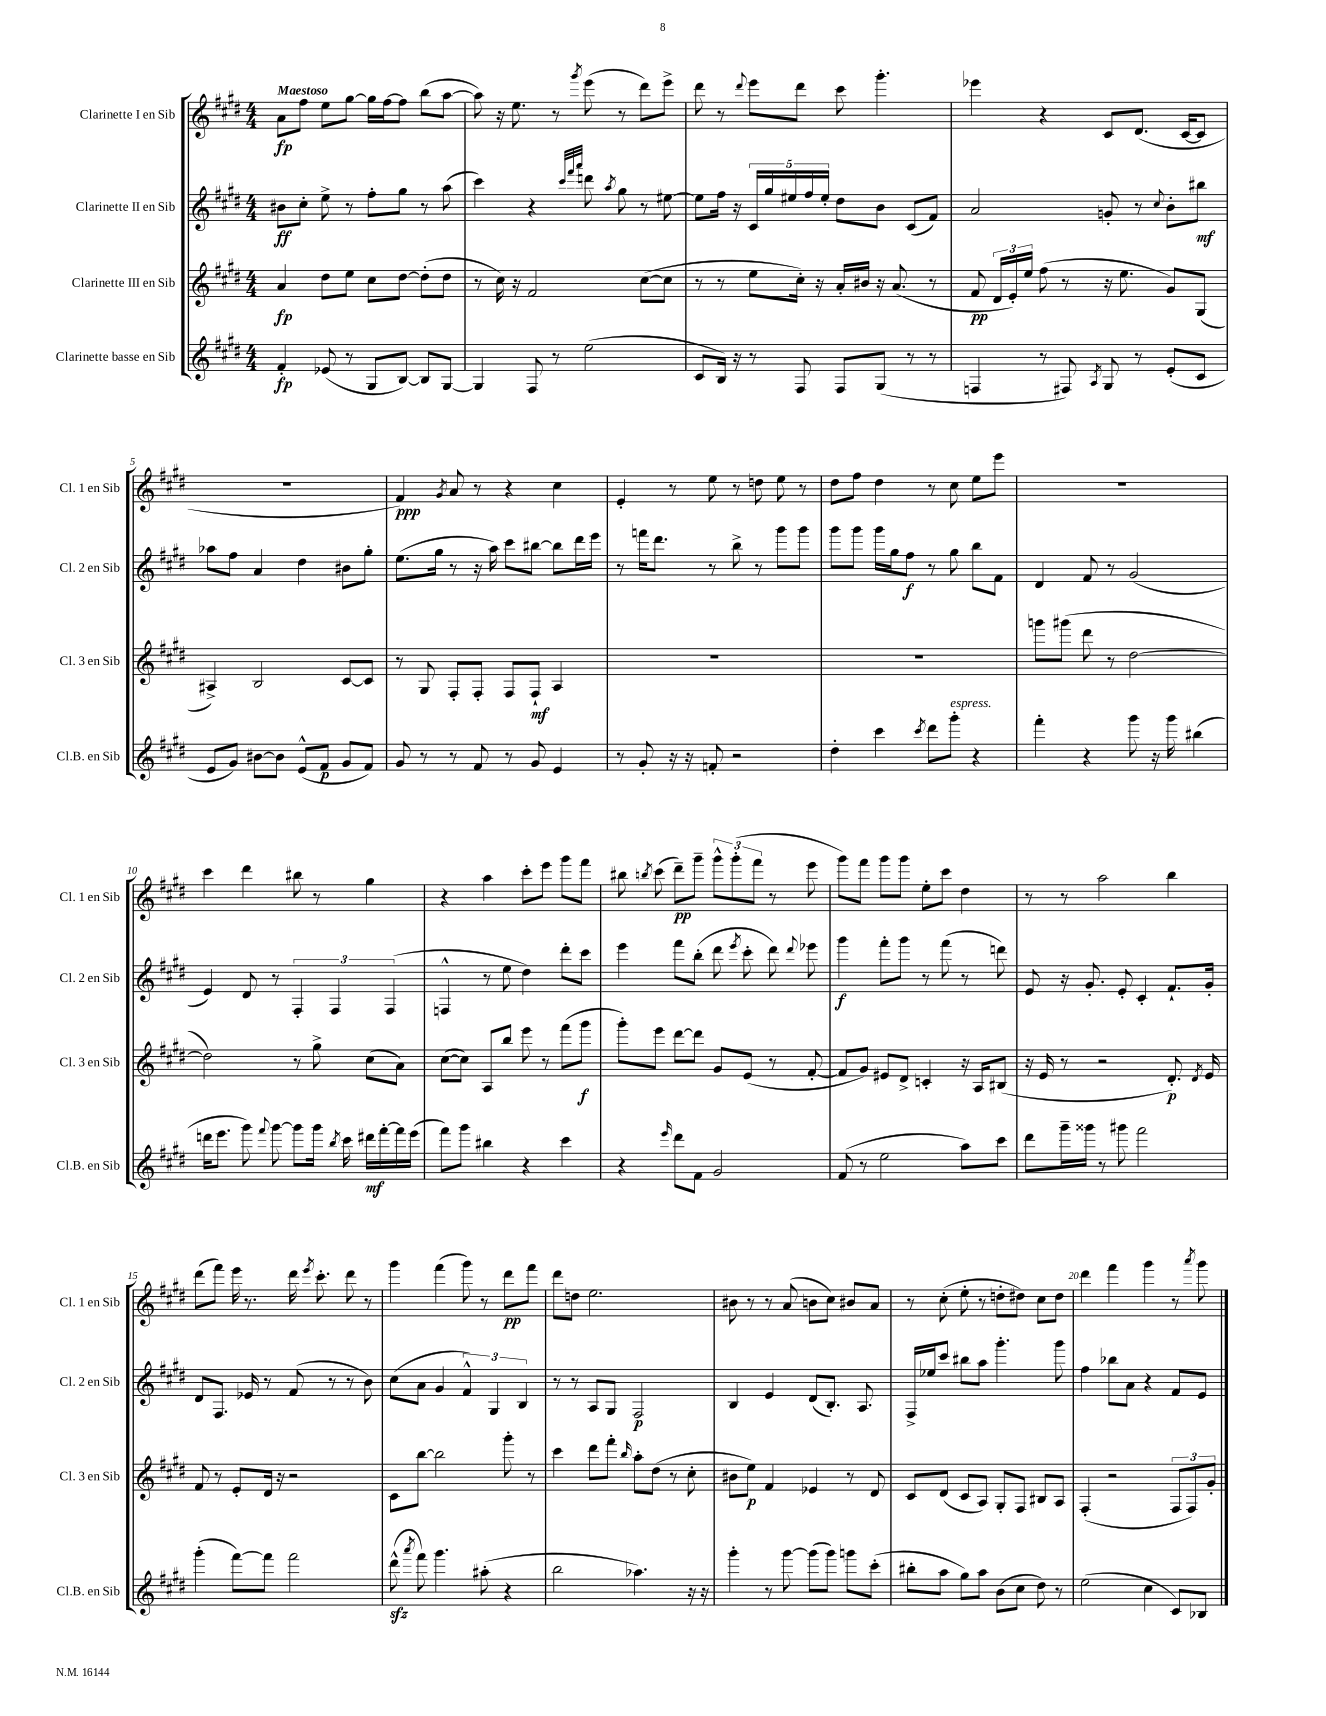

**kern	**kern	**kern	**kern
*staff4	*staff3	*staff2	*staff1
*clefG2	*clefG2	*clefG2	*clefG2
*k[f#c#g#d#]	*k[f#c#g#d#]	*k[f#c#g#d#]	*k[f#c#g#d#]
*M4/4	*M4/4	*M4/4	*M4/4
4f#'/	4a/	8b#\L	8a\L
.	.	8cc#'\J	8ff#\J
(8e-/	8dd#\L	8ee^\	8ee\L
8r	8ee\J	8r	[8gg#\J
8G#/L	8cc#\L	8ff#'\L	16gg#\]LL
.	.	.	[16ff#\J
[8B/J)	[8dd#\J	8gg#\J	8ff#\]J
8B/]L	(8dd#'\]L	8r	(8bb\L
[8G#/J	8dd#\J	(8aa\	[8aa\J
=	=	=	=
4G#/]	8r	4ccc#\)	8aa\])
.	16cc#\)	.	16r
.	16r	.	8.ee\
8F#/	2f#/	4r	.
8r	.	.	8r
.	.	32qqccc#/LLL	.
.	.	32qqfff#/	.
.	.	32qqaaa/JJJ	8qggg#/
(2ee\	.	8ddd\	(8eee\
.	.	8qaa/	.
.	.	8gg#\	8r
.	([8cc#\L	8r	8ddd#\L)
.	8cc#\]J	[8ee#\	8eee^\J
=	=	=	=
8c#/L	8r	8ee#\]L	8ddd#\
16B/Jk)	8r	16ff#\Jk	8r
16r	.	16r	.
.	.	.	8qqddd#/
8r	8ee\L	20c#/LL	8eee\L
.	.	20gg#/	.
.	.	20ee#/	.
8F#/	16cc#'\Jk)	.	8ddd#\J
.	.	20ff#/	.
.	16r	.	.
.	.	20ee#'/JJ	.
8F#/L	16a'/LL	8dd#\L	8ccc#\
.	16b#/JJ	.	.
(8G#/J	16r	8b\J	4.ggg#'\
.	(8.a/	.	.
8r	.	(8c#/L	.
8r	8r	8f#/J)	.
=	=	=	=
4F/	8f#/	2a/	4eee-\
.	24d#/LL	.	.
.	24e'/)	.	.
.	24ee/JJ	.	.
8r	(8ff#\	.	4r
8F#/)	8r	.	.
8qA/	.	.	.
8G#/	16r	8g'/	8c#/L
.	8.ee\	.	.
8r	.	8r	(8.d#/J
.	.	8qqcc#/	.
(8e'/L	8g#/L)	8b'\L	.
.	.	.	[16c#/LK
8c#/J	(8G#/J	8bb#\J	8c#/]J
=	=	=	=
8e/L	4A#^/)	8aa-\L	1r
8g#/J)	.	8ff#\J	.
[8b#\L	2B/	4a/	.
8b#\]J	.	.	.
(8e^^/L	.	4dd#\	.
8f#/J	.	.	.
8g#/L	[8c#/L	8b#\L	.
8f#/J)	8c#/]J	8gg#'\J	.
=	=	=	=
8g#/	8r	(8.ee\L	4f#/)
8r	8G#/	.	.
.	.	16gg#\Jk	.
.	.	.	8qg#/
8r	8F#'/L	8r	8a/
8f#/	8F#'/J	16r	8r
.	.	16aa\)	.
8r	8F#/L	8ccc#\L	4r
8g#/	8F#`/J	[8bb#\J	.
4e/	4A/	8bb#\]L	4cc#\
.	.	16ddd#\L	.
.	.	16eee\JJ	.
=	=	=	=
8r	1r	8r	4e'/
8g#'/	.	16fff\LK	.
.	.	8.ddd#\J	.
16r	.	.	8r
16r	.	.	.
8f'/	.	8r	8ee\
2r	.	8bb^\	8r
.	.	8r	8dd\
.	.	8ggg#\L	8ee\
.	.	8ggg#\J	8r
=	=	=	=
4dd#'\	1r	8ggg#\L	8dd#\L
.	.	8ggg#\J	8ff#\J
4ccc#\	.	16ggg#\LL	4dd#\
.	.	16gg#\J	.
.	.	8ff#\J	.
8qccc#/	.	.	.
8ddd#\L	.	8r	8r
8ggg#'\J	.	8gg#\	8cc#\
4r	.	8bb\L	8ee\L
.	.	8f#\J	8eee\J
=	=	=	=
4fff#'\	8ggg\L	4d#/	1r
.	(8ggg#\J	.	.
4r	8ddd#\	8f#/	.
.	8r	8r	.
8ggg#\	[2dd#\	(2g#/	.
16r	.	.	.
16ggg#\	.	.	.
(4bb#\	.	.	.
=	=	=	=
16ddd\LK	2dd#\])	4e/)	4ccc#\
8.eee\J	.	.	.
8ggg#\)	.	8d#/	4ddd#\
8qqfff#/	.	.	.
[8ggg#\	.	8r	.
8ggg#\]L	8r	6F#'/	8bb#\
16ggg#\Jk	8gg#^\	.	8r
.	.	6F#/	.
8qbb/	.	.	.
16ccc#\	.	.	.
16ddd#\LL	(8cc#\L	.	4gg#\
[16fff#'\	.	.	.
.	.	(6F#/	.
16fff#\]	8a\J)	.	.
(16eee\JJ	.	.	.
=	=	=	=
8fff#\L)	([8cc#\L	4F^^/	4r
8ggg#\J	8cc#\]J)	.	.
4bb#\	8A/L	8r	4aa\
.	8bb/J	8ee\	.
4r	8eee\	4dd#\)	8ccc#'\L
.	8r	.	8eee\J
4ccc#\	(8fff#\L	8ddd#'\L	8ggg#\L
.	8ggg#\J	8ccc#\J	8fff#\J
=	=	=	=
4r	8ggg#'\L)	4eee\	8bb#\
.	.	.	8qbb/
.	8eee\J	.	(8ccc#\
16qqeee/	.	.	.
8ddd#\L	[8ddd#\L	8fff#\L	8ddd#~\L)
8f#\J	8ddd#\]J	(8bb'\J	8ggg#~\J
2g#/	8g#/L	8ddd#\	12ggg#^^\L
.	.	.	(12ggg#'\
.	.	8qeee/	.
.	(8e/J	8ccc#'\	.
.	.	.	12fff#\J
.	8r	8ddd#\)	8r
.	.	8qqddd#/	.
.	[8f#'/	8eee-\	8eee\
=	=	=	=
(8f#/	8f#/]L	4ggg#\	8ggg#\L)
8r	8g#/J)	.	8fff#\J
2ee\	8e#/L	8fff#'\L	8ggg#\L
.	8d#^/J	8ggg#\J	8ggg#\J
.	4c'/	8r	8ee'\L
.	.	(8fff#\	8ccc#\J
8aa\L)	16r	8r	4dd#\
.	16A/LK	.	.
8ccc#\J	(8B#/J	8ddd\)	.
=	=	=	=
8ddd#\L	16r	8e/	8r
.	16e/	.	.
16ggg#~\L	8r	16r	8r
16ggg##\JJ	.	8.g#'/	.
8r	2r	.	2aa\
8ggg#\	.	8e'/	.
2fff#\	.	4c#'/	.
.	8.d#'/)	8.f#`/L	4bb\
.	8qd#/	.	.
.	16e/	16g#'/Jk	.
=	=	=	=
(4ggg#'\	8f#/	8d#/L	(8ddd#\L
.	8r	8.F#/J	8fff#\J)
[8fff#\L)	8e'/L	.	16eee\
.	.	16e-/	8.r
8fff#\]J	16d#/Jk	8r	.
.	16r	.	.
2fff#\	2r	(8f#/	16ddd#\
.	.	.	8qeee/
.	.	.	8.ccc#'\
.	.	8r	.
.	.	8r	8ddd#\
.	.	8b\)	8r
=	=	=	=
(8ddd#^^\	8c#\L	(8cc#\L	4ggg#\
8qaaa/	.	.	.
8fff#\)	[8bb\J	8a\J	.
4.ggg#\	2bb\]	4g#/	(4fff#\
.	.	6f#^^/)	8ggg#\)
(8aa#'\	.	.	8r
.	.	6G#/	.
4r	8ggg#'\	.	8ddd#\L
.	.	6B/	.
.	8r	.	8fff#\J
=	=	=	=
2bb\	4ccc#\	8r	8ddd#\L
.	.	8r	8dd\J
.	8ddd#\L	8A/L	2.ee\
.	8fff#'\J	8G#/J	.
.	16qqbb/	.	.
4.aa-\)	8aa'\L	2F#/	.
.	(8dd#\J	.	.
.	8r	.	.
16r	8cc#'\	.	.
16r	.	.	.
=	=	=	=
4ggg#'\	8b#\L	4B/	8b#\
.	8ee\J)	.	8r
8r	4f#/	4e/	8r
[8ggg#\	.	.	(8a/
(8ggg#\]L	4e-/	(8d#/L	8b\L
8ggg#\J)	.	8.B'/J)	8cc#\J)
8ggg\L	8r	.	8b#/L
.	.	8.A/	.
(8ccc#'\J	8d#/	.	8a/J
=	=	=	=
8bb#'\L	8c#/L	16F#^/LL	8r
.	.	16ee-/J	.
8aa\J	(8d#/J	8ccc#/J	(8cc#'\
8gg#\L)	8c#/L	8bb#\L	8ee'\
8aa\J	8A/J)	8aa\J	8r
(8b\L	8G#'/L	4.ggg#'\	8dd'\L
8cc#\J	8F#/J	.	8dd#\J)
8dd#\)	8B#/L	.	8cc#\L
8r	8A/J	8ggg#\	8dd#\J
=	=	=	=
(2ee\	(4F#'/	4ff#\	4ddd#\
.	2r	8bb-\L	4fff#\
.	.	8a\J	.
4cc#\	.	4r	4ggg#\
8c#/L)	12F#/L	8f#/L	8r
.	12F#/)	.	.
.	.	.	8qaaa/
8B-/J	.	8e/J	8ggg#\
.	12g#'/J	.	.
==	==	==	==
*-	*-	*-	*-
